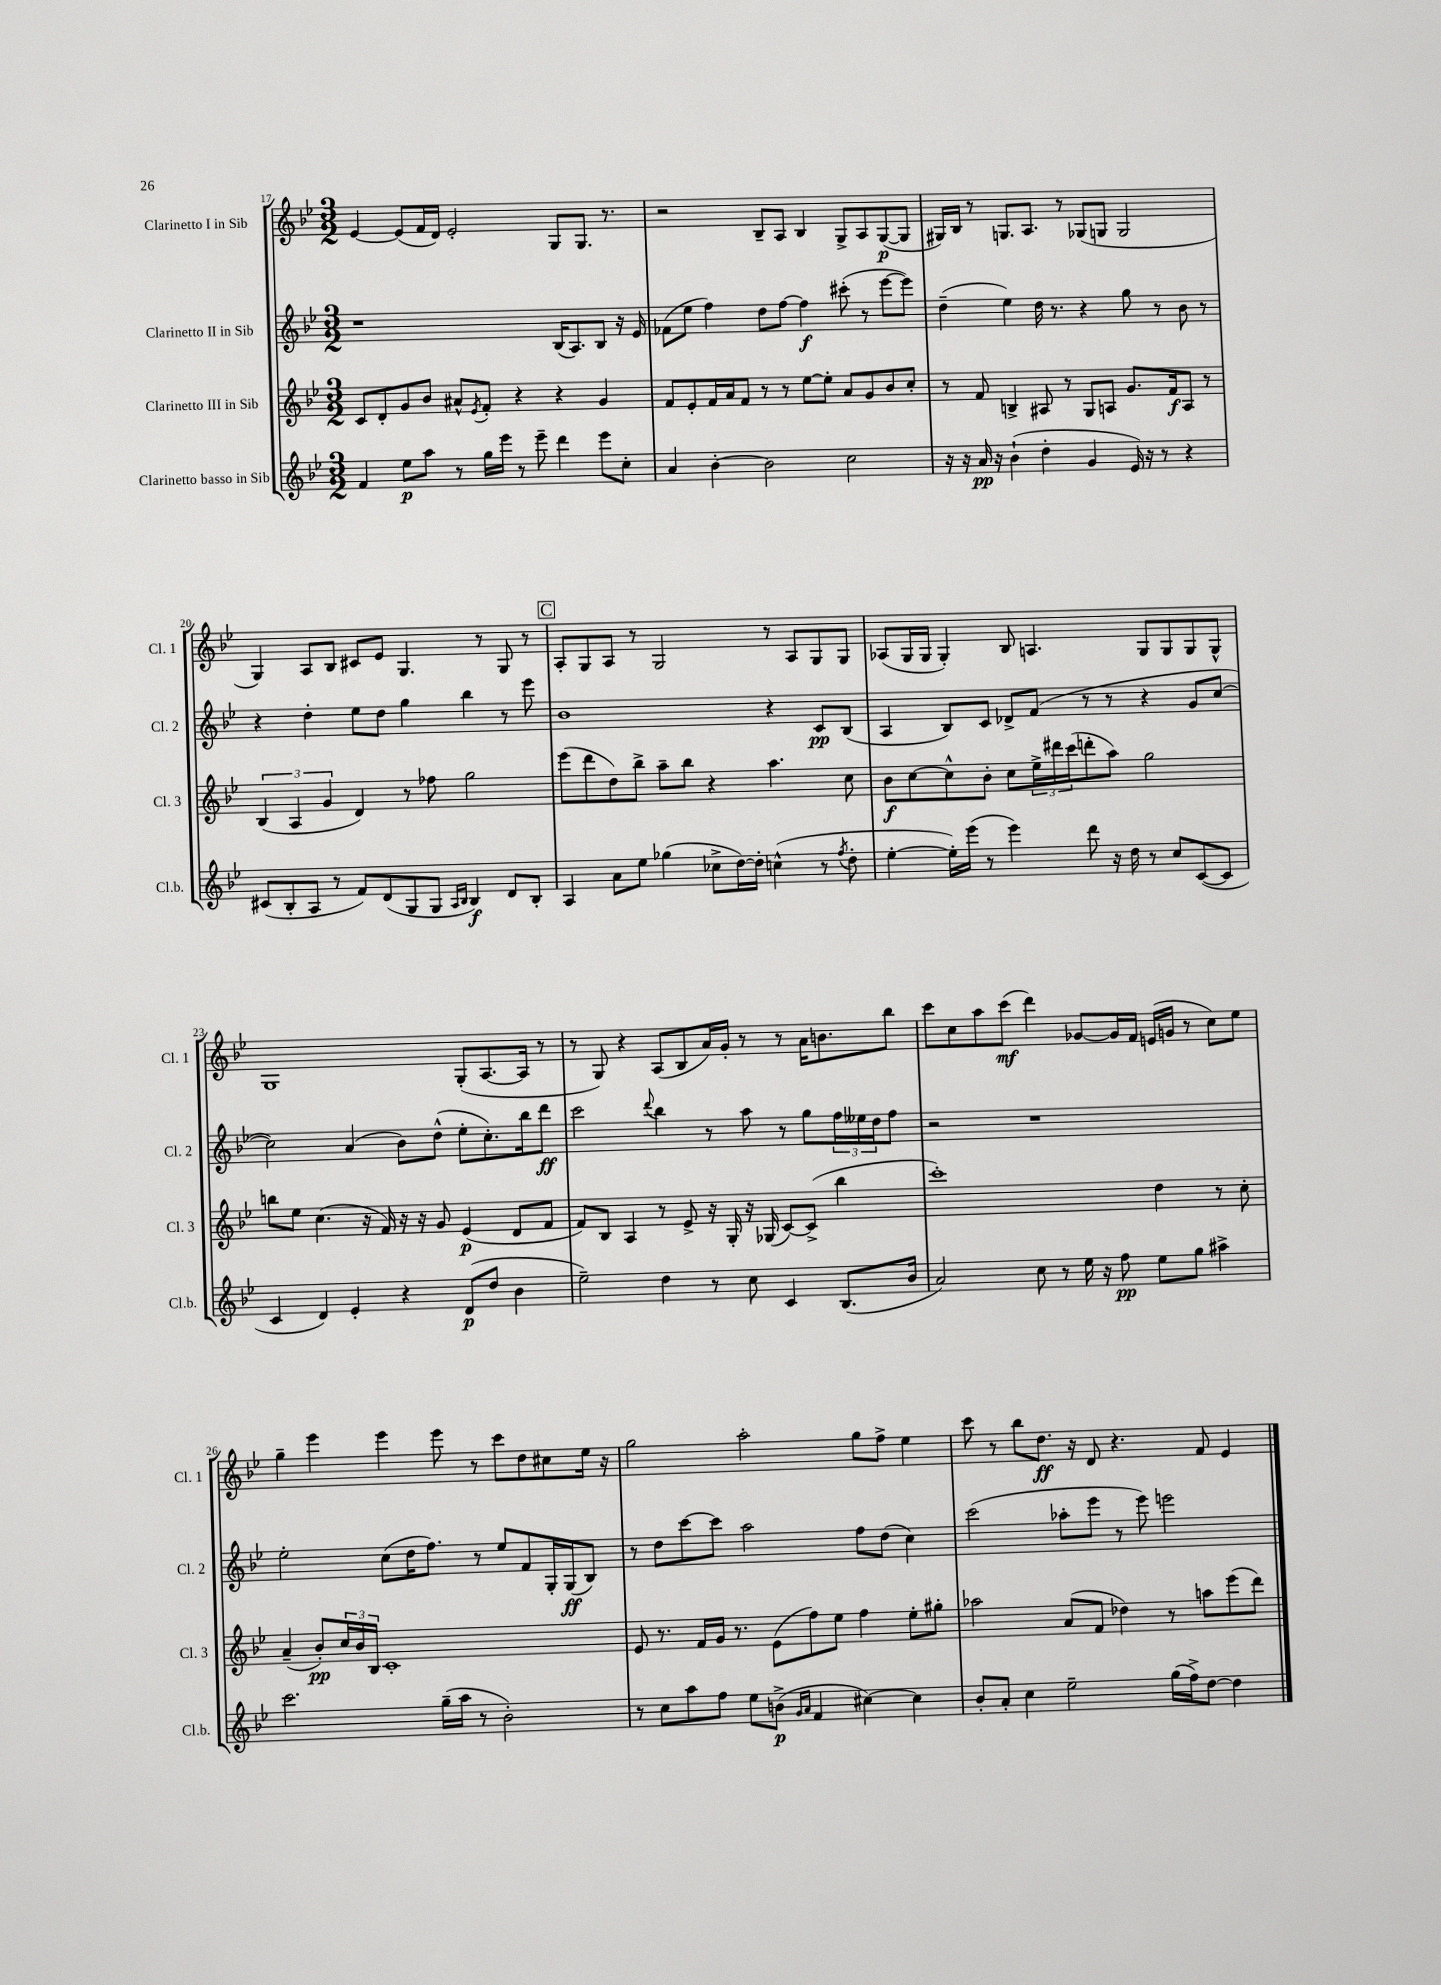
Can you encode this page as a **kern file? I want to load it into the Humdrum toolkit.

**kern	**kern	**kern	**kern
*staff4	*staff3	*staff2	*staff1
*clefG2	*clefG2	*clefG2	*clefG2
*k[b-e-]	*k[b-e-]	*k[b-e-]	*k[b-e-]
*M3/2	*M3/2	*M3/2	*M3/2
4f	8c	1r	[4e-
.	8d'	.	.
8ee-	8g	.	(8e-]
8aa	8b-	.	16f
.	.	.	16d)
8r	8a#^^	.	2e-'
.	8qe-	.	.
16gg	8f'	.	.
16eee-	.	.	.
8r	4r	.	.
8eee-~	.	.	.
4ddd	4r	(16B-	8G
.	.	8.A)	.
.	.	.	8.G
8eee-	4g	8B-	.
.	.	.	8.r
8cc'	.	16r	.
.	.	16e-	.
=	=	=	=
4a	8f	(8f-	2r
.	8e-'	8ee-	.
[4b-'	16f	4ff)	.
.	16a	.	.
.	8f	.	.
2b-]	8r	8dd	8B-~
.	8r	[8ff	8A
.	[8ee-	4ff]	4B-
.	8ee-']	.	.
2cc	8a	(8ccc#'	8G^
.	8g	8r	8A
.	8b-	[8eee-	([8G
.	8cc'	8eee-])	8G]
=	=	=	=
16r	8r	(4dd~	16G#)
16r	.	.	16B-
16a	8f	.	8r
16r	.	.	.
(4b-`	4B^	4ee-)	8.G
.	.	.	8.A
4dd'	8A#	16dd	.
.	.	8.r	.
.	8r	.	8r
4g	8G	4r	(8G-
.	8A	.	8G
16e-)	8.g	8gg	2G
16r	.	.	.
8r	.	8r	.
.	16f	.	.
4r	8A	8b-	.
.	8r	8r	.
=	=	=	=
(8c#	(6B-	4r	4G)
8B-'	.	.	.
.	6A	.	.
8A	.	4dd'	8A
.	6g	.	.
8r	.	.	8B-
8f)	4d)	8ee-	8c#
(8d	.	8dd	8e-
8G	8r	4gg	4.G
8G	8ff-	.	.
16qqA	.	.	.
16qqB-	.	.	.
4B-)	2gg	4bb-	.
.	.	.	8r
8d	.	8r	8G
8B-'	.	8eee-	8r
=	=	=	=
4A	(8eee-	1b-	8A'
.	8ddd	.	8G
8a	8dd)	.	8A
8ee-	8bb-^	.	8r
(4gg-	8aa~	.	2G
.	8bb-	.	.
8cc-^	4r	.	.
[16dd)	.	.	.
16dd']	.	.	.
(4cc^^	4.aa	4r	8r
.	.	.	8A
8r	.	8c	8G
8qff	.	.	.
8dd'	8cc	(8B-	8G
=	=	=	=
[4ee-'	8b-	4A	(8A-
.	[8cc	.	16G
.	.	.	16G
16ee-'])	8cc^^]	8B-)	4G')
(16eee-	.	.	.
8r	8b-'	8c	.
4eee-)	8cc	8d-^	8B-
.	24ee-^	(8f	4.A
.	24ddd#	.	.
.	(24ccc	.	.
8ddd	8ddd'	8r	.
16r	8aa)	8r	.
16dd	.	.	.
8r	2gg	4r	8G
8cc	.	.	8G
([8c	.	8g	8G
8c]	.	[8cc	8G^^
=	=	=	=
4c	8bb	2cc])	1G
.	8ee-	.	.
4d)	(4.cc	.	.
4e-'	.	(4a	.
.	16r	.	.
.	16f)	.	.
4r	16r	8b-)	.
.	16r	.	.
.	8g	(8dd^^	.
(8d	(4e-	8ee-'	(8G'
8dd	.	8.cc')	[8.A
4b-	8d	.	.
.	.	16bb-	16A]
.	8f	8ddd	8r
=	=	=	=
2ee-~)	8f)	2ccc	8r
.	8B-	.	8G)
.	4A	.	4r
.	.	8qqddd	.
4dd	8r	4bb-	(8A
.	8e-^	.	8B-
8r	16r	8r	16a)
.	16G'	.	16g'
8cc	16r	8aa	8r
.	(16G-	.	.
4c	[8c)	8r	8r
.	(8c^]	8gg	16a
.	.	.	8.b
(8.B-	4bb-	24ff	.
.	.	24ee--	.
.	.	24dd	.
.	.	8ff	8bb-
16b-	.	.	.
=	=	=	=
2a)	1ccc')	2r	8ccc
.	.	.	8cc
.	.	.	8aa
.	.	.	(8ccc
8cc	.	1r	4ddd)
8r	.	.	.
16ee-	.	.	[8g-
16r	.	.	.
8ff	.	.	16g-]
.	.	.	16f
8ee-	4dd	.	(16e
.	.	.	16g
8gg	.	.	8r
4aa#^	8r	.	8cc)
.	8cc'	.	8ee-
=	=	=	=
2.ccc	(4a~	2ee-'	4gg~
.	8b-')	.	4eee-
.	24cc	.	.
.	24b-	.	.
.	24B-	.	.
.	1c'	(8cc	4eee-
.	.	16dd	.
.	.	8.ff)	.
(16gg~	.	.	8eee-
16aa	.	.	.
8r	.	8r	8r
2b-')	.	8ee-	8ccc
.	.	8f	8dd
.	.	16G'	8cc#
.	.	(16G	.
.	.	8B-)	16ee-
.	.	.	16r
=	=	=	=
8r	8e-	8r	2gg
8cc	8.r	8dd	.
8aa	.	[8ccc	.
.	16f	.	.
8ff	16g	8ccc]	.
.	8.r	.	.
8ee-	.	2aa	2aa'
(8b^	(8e-	.	.
16qqg	.	.	.
16qqa	.	.	.
4f	8ff)	.	.
.	8ee-	.	.
[4cc#)	4ff	8ff	8gg
.	.	(8dd	8ff^
4cc#]	8ee-'	4cc)	4ee-
.	8gg#'	.	.
=	=	=	=
8b-'	2aa-	(2ccc	8ccc
8a'	.	.	8r
4cc	.	.	8bb-
.	.	.	8.dd
2ee-~	(8a	8aa-'	.
.	.	.	16r
.	8f	8eee-	8d
.	4dd-)	8r	4.r
.	.	8eee-)	.
(16gg	8r	2eee	.
16ff^)	.	.	.
[8dd	8aa	.	8f
4dd]	(8eee-	.	4e-
.	8ddd)	.	.
==	==	==	==
*-	*-	*-	*-
